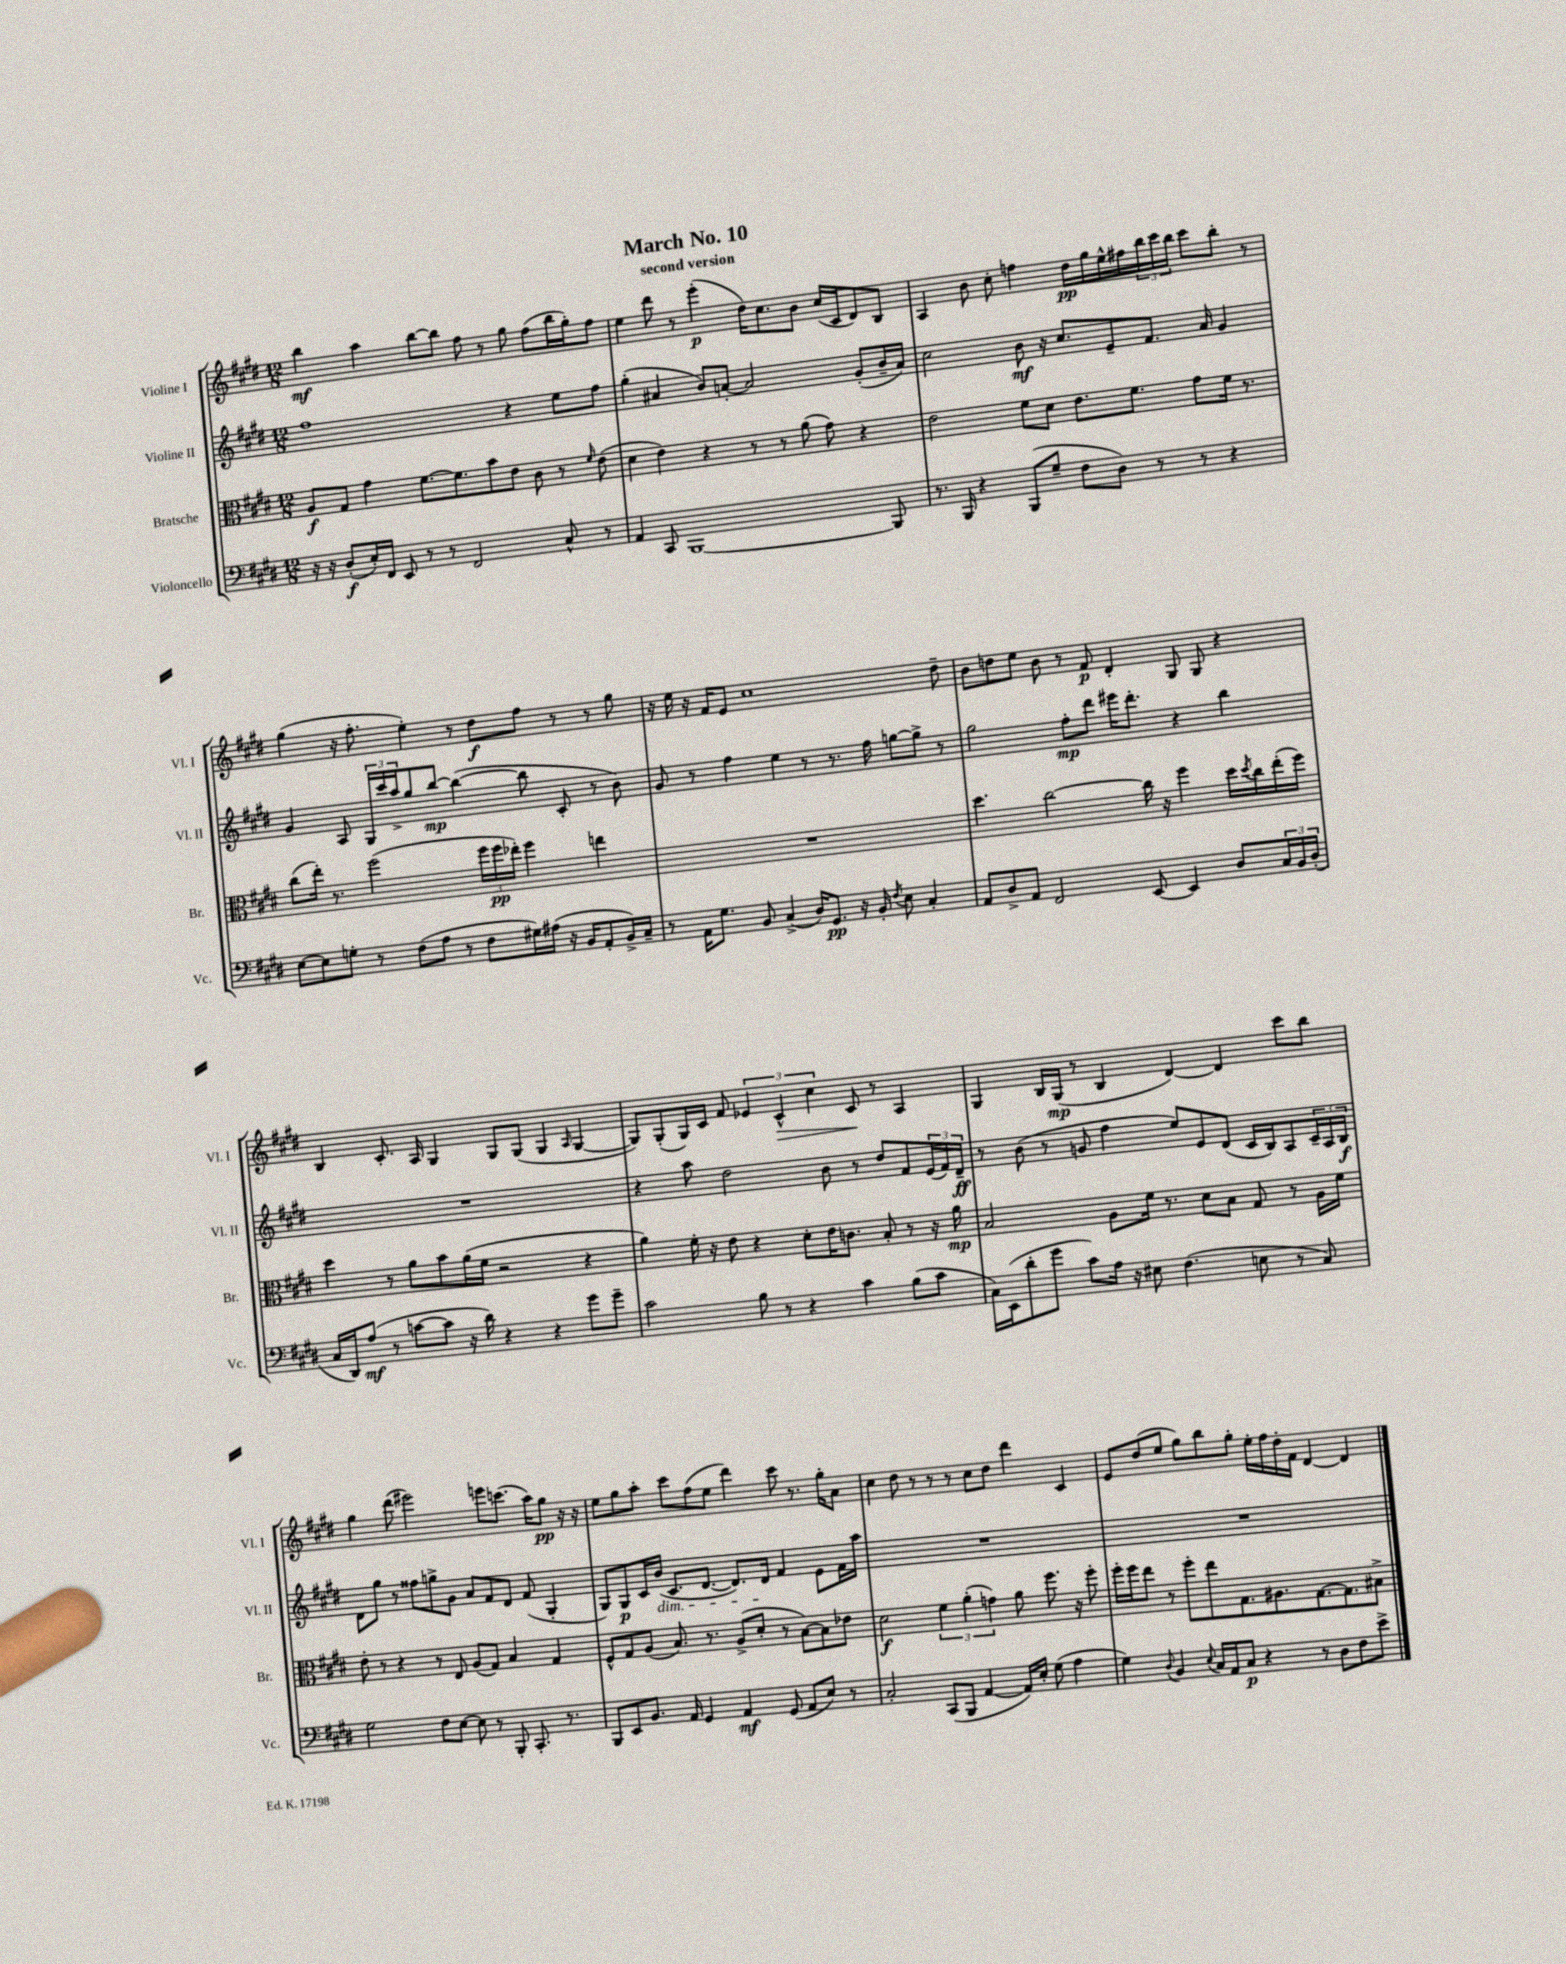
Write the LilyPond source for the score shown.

\header { title = "March No. 10" subtitle = "second version" }
<<
\new StaffGroup <<
\new Staff = "s0" \with { instrumentName = "Violine I" shortInstrumentName = "Vl. I" } {
    \clef treble \key e \major \numericTimeSignature \time 12/8
    b''4\mf a''4 b''8~ b''8 fis''8 r8 gis''8 fis''8( b''16 gis''16-.) fis''8 |
    e''4 dis'''8 r8 e'''4-.\p( dis''16) cis''8. b'8 cis''16( cis'16 dis'8) b8 |
    a4 b'8 cis''8-. f''4 dis''16\pp gis''16 e''16-^ fis''16 \tuplet 3/2 { b''16 cis'''16 b''16 } cis'''8 b''8-. r8 |
    gis''4( r16 fis''8.-. e''4-.) r8 dis''8\f fis''8 r8 r8 gis''8 |
    r16 e''16 r16 fis'16 e'8 cis''1 dis''8-- |
    b'8 d''8 e''8 b'8 r8 fis'8\p dis'4-. gis8 gis8 r4 |
    b4 cis'8.-. a16 gis4 gis8 gis8( gis4 \grace { a16 } gis4~ |
    gis8) gis8-.( gis16) cis'16 fis'8 \tuplet 3/2 { ees'4 cis'4-^\> cis''4 } cis'8\! r8 a4 |
    gis4 b16 gis16\mp( r8 b4 dis'4~) dis'4 cis'''8 b''8 |
    gis''4 dis'''8( eis'''2) e'''8 c'''8.( a''16) gis''8\pp r16 r16 |
    e''8 gis''8 a''8-. cis'''8 fis''8( e''8 dis'''4) cis'''8 r8. gis''16-. a'8 |
    cis''4 dis''8 r8 r8 r8 cis''8 dis''8 dis'''4 cis'4 |
    e'8 dis''8( e''8 gis''8) b''8 gis''8-. e''16-. fis''16 dis''16-. fis'16 dis'4~ dis'4 \bar "|." |
}
\new Staff = "s1" \with { instrumentName = "Violine II" shortInstrumentName = "Vl. II" } {
    \clef treble \key e \major \numericTimeSignature \time 12/8
    fis''1 r4 e''8 fis''8 |
    gis''4-.( ais'4 b'8) a'8~-. a'2 gis'8-.( b'16-- a'16) |
    cis''2 b'8\mf r16 cis''8. e'8-- fis'8. a'16 gis'4 |
    gis'4 a8 \tuplet 3/2 { gis16 cis'''16 a''16-> } gis''8 b''8~\mp b''4~( b''8 cis'8-. r8 b'8) |
    gis'8 r8 fis''4 e''4 r8 r8. fis''16 g''8~ g''8-> r8 |
    gis''2 fis''8-.\mp dis'''8 eis'''16 dis'''8.-. r4 b''4 |
    R1. |
    r4 a''8 dis''2 b'8 r8 dis''8 fis'8 \tuplet 3/2 { e'16( fis'16) dis'16--\ff } |
    r8 b'8( r8 g'8 fis''4 e''8) e'8 dis'8( cis'16 b16) a8 \tuplet 3/2 { cis'16-- a16 b16\f } |
    dis'8 gis''8 r8 fisis''8 g''8-> gis'8 a'8 fis'8 dis'8 fis'8( gis4-. |
    gis8) gis8\p cis'16 b'16\dim( cis'8. dis'8.~ dis'8.) dis'16\! fis'4 e'8 fis'16 a''16 |
    R1. |
    R1. \bar "|." |
}
\new Staff = "s2" \with { instrumentName = "Bratsche" shortInstrumentName = "Br." } {
    \clef alto \key e \major \numericTimeSignature \time 12/8
    a8\f gis8 gis'4 fis'8.~ fis'8. b'8 e'8 cis'8 r8 \grace { fis'16 } e'8( |
    dis'4 e'4) r4 r8 r8 a'8( gis'8) r4 |
    e'2 fis'8 dis'8 e'8. fis'8. gis'8 fis'16 r8. |
    cis''8( e''16-.) r8. fis''2( \tuplet 3/2 { fis''16 fis''16\pp ees''16-.) } fis''4 e''4 |
    R1. |
    dis''4. cis''2~ cis''16 r16 fis''4 dis''16 \acciaccatura { dis''8 } cis''16 e''16-.( fis''16) |
    dis''4 r8 a'8 b'8 a'16( fis'16 r2 r4 |
    a'4) fis'16-. r16 e'8 r4 dis'8-. e'16 c'8. b8-. r8 r16 a'16\mp |
    b2 a8 fis'16 r8. dis'8 b8 gis8 r8 a16 fis'16 |
    e'8-. r8 r4 r8 e8 a8( gis8) b4 gis4 |
    fis8-^ gis8 a8( b8.) r8. a8->( dis'8-. r8 b8~) b8 ees'8 |
    dis'2\f \tuplet 3/2 { fis'4 a'4-.( g'4) } a'8 fis''8. r16 fis''8-. |
    fis''16-. fis''16 e''8 r8 fis''8-. e''8 gis8. ais8. gis8.~ gis8. bis8-> \bar "|." |
}
\new Staff = "s3" \with { instrumentName = "Violoncello" shortInstrumentName = "Vc." } {
    \clef bass \key e \major \numericTimeSignature \time 12/8
    r16 r16 dis8-.\f( e16-.) fis,16 e,8 r8 r8 fis,2 cis8-^ r8 |
    a,4 cis,8 b,,1~ b,,8 |
    r8. b,,16 r4 b,,8( gis8-- fis8 dis8) r8 r8 r4 |
    e8~ e8 g8-. r8 fis8( a8 r8 fis8 gis16) ais16( r16 b,16 a,8-. b,16->) cis16-- |
    r8 a,16 gis8. b,8 cis4->( dis16) gis,8.\pp r16 b,16-. \acciaccatura { fis8 } e8 cis4-. |
    a,8 dis8-> a,8 fis,2 e,8~ e,4 dis8 \tuplet 3/2 { cis16 b,16 dis16-.( } |
    cis16 dis,16) a8\mf( r8 c'8~ c'8 r16 dis'16) r4 r4 gis'8 gis'8-- |
    cis'2 b8 r8 r4 cis'4 b8( cis'8 |
    cis16) e,16( dis'8-. gis'8 cis'8) a16 r16 eis8 fis4.( e8 r8 cis8) |
    gis2 fis8 e8~ e8 r8 b,,8-. cis,8.-. r8. |
    b,,8 e,8 b,8. a,16 gis,4 a,4\mf gis,8( a,8 e8) r8 |
    cis2-. cis,8( b,,8 a,4~ a,16) e16-. gis8( a4 |
    gis4) \appoggiatura { dis8 } b,4 \appoggiatura { e8 } cis16 a,16 cis8\p r4 r8 dis8 fis8 e'8-> \bar "|." |
}
>>
>>
\layout { \context { \Score \remove "Bar_number_engraver" } }
